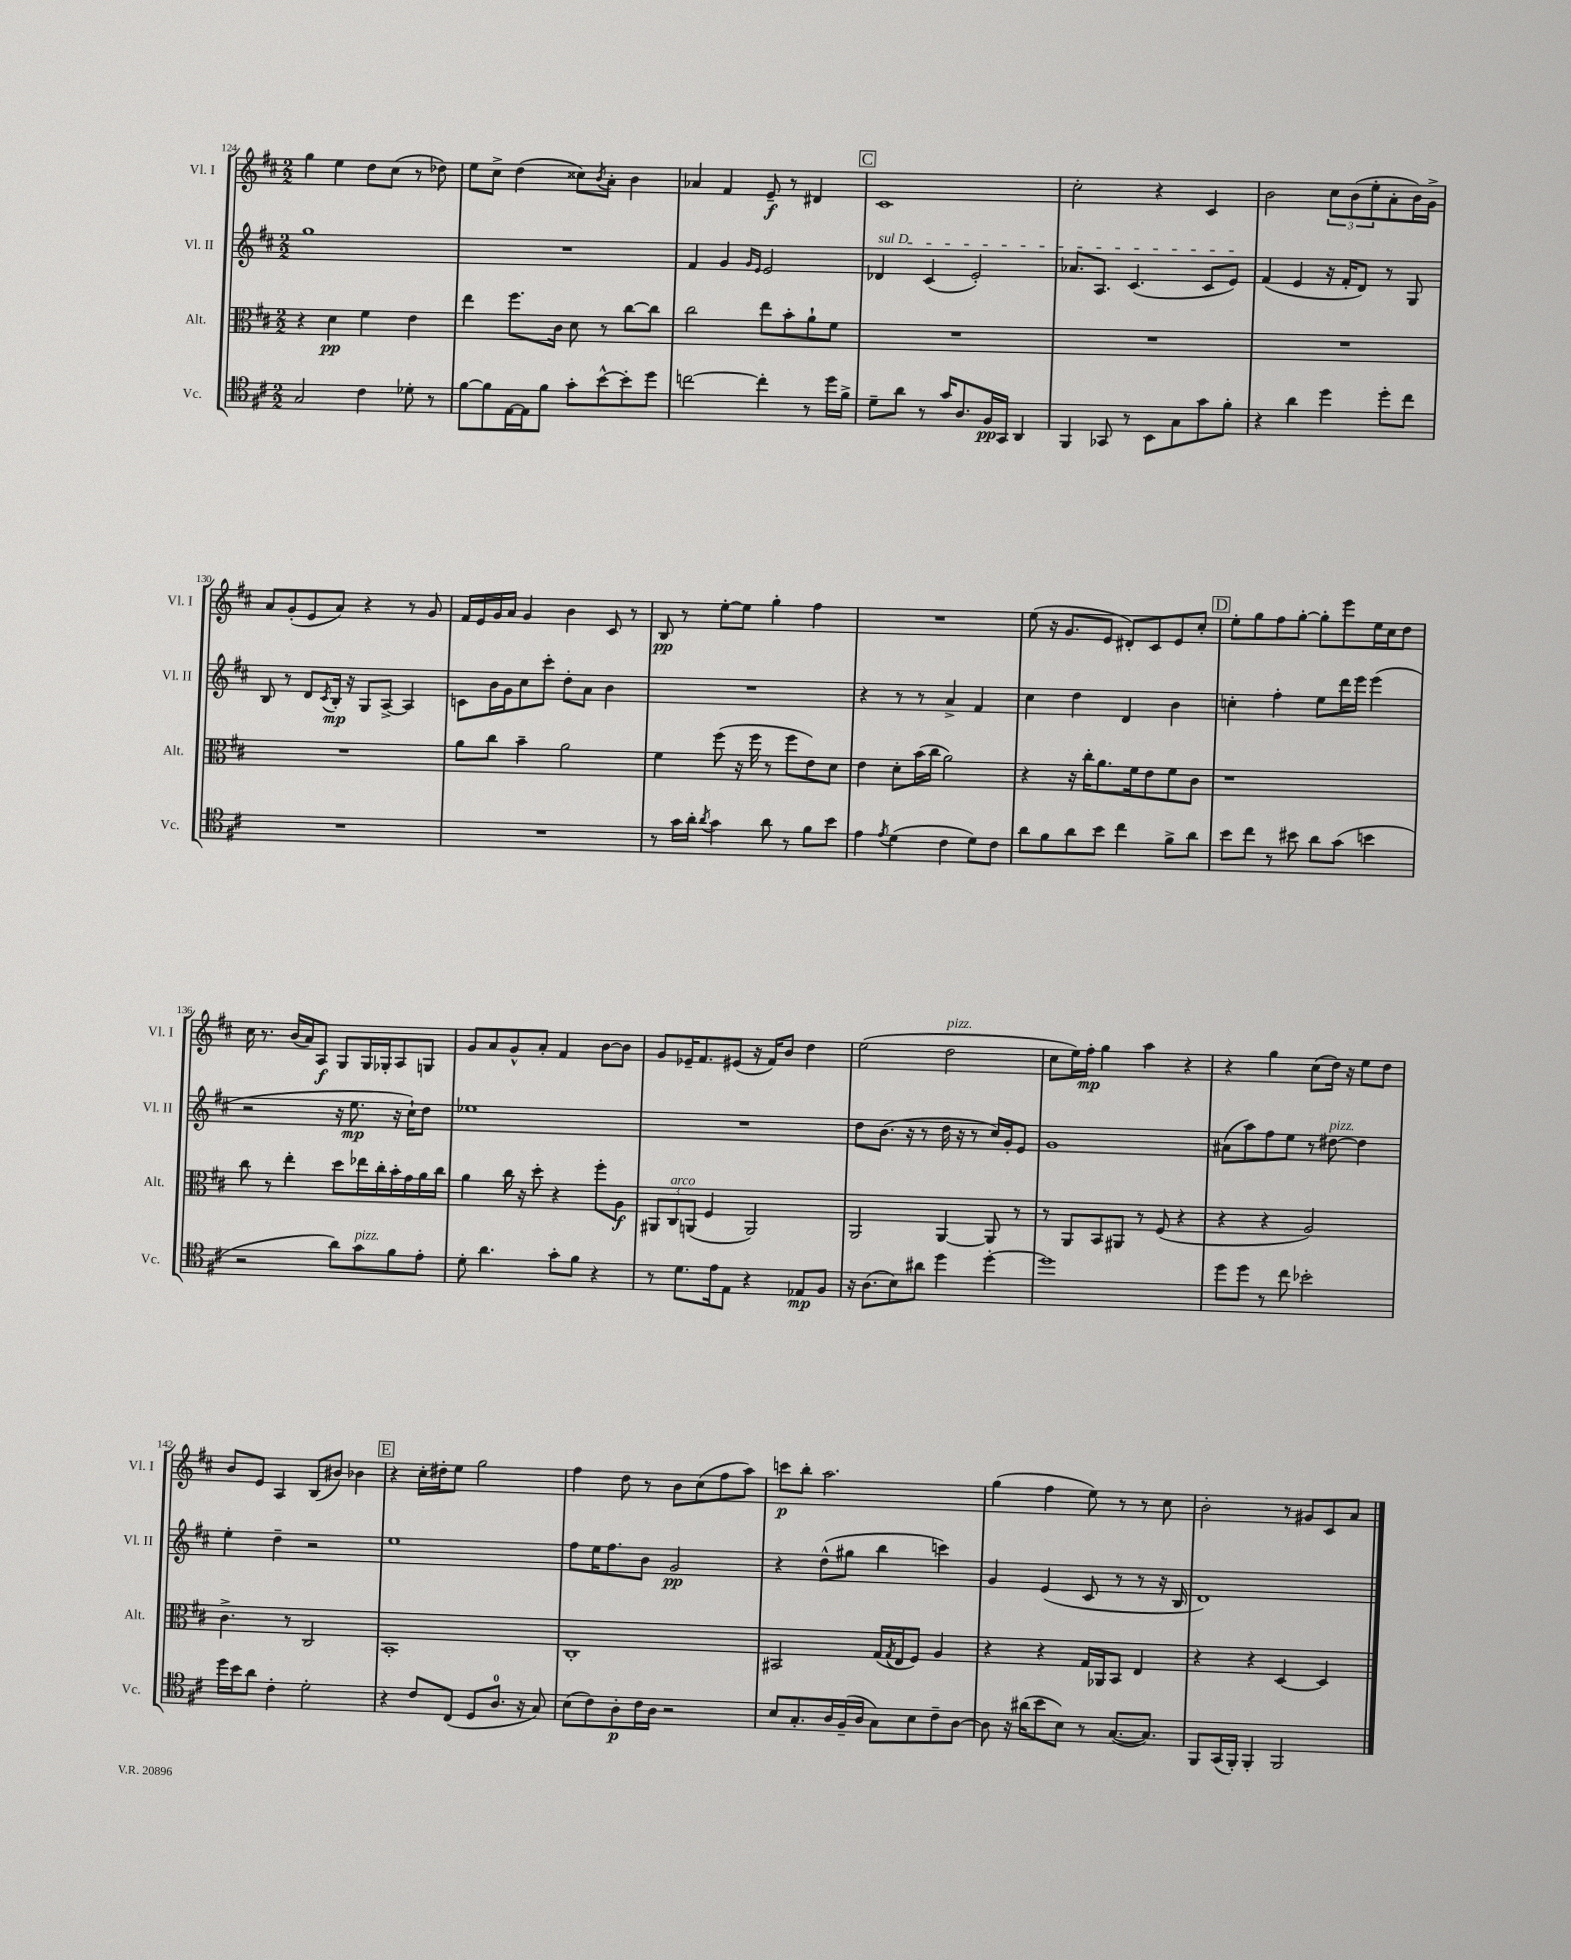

**kern	**dynam	**kern	**dynam	**kern	**dynam	**kern	**dynam
*part4	*part4	*part3	*part3	*part2	*part2	*part1	*part1
*staff4	*staff4	*staff3	*staff3	*staff2	*staff2	*staff1	*staff1
*I"Vc.	*	*I"Alt.	*	*I"Vl. II	*	*I"Vl. I	*
*I'Vc.	*	*I'Alt.	*	*I'Vl. II	*	*I'Vl. I	*
*clefC4	*	*clefC3	*	*clefG2	*	*clefG2	*
*k[f#c#]	*	*k[f#c#]	*	*k[f#c#]	*	*k[f#c#]	*
*M2/2	*	*M2/2	*	*M2/2	*	*M2/2	*
=124	=124	=124	=124	=124	=124	=124	=124
2G/	.	4r	.	1gg	.	4gg\	.
.	.	4d\	pp	.	.	4ee\	.
4c#\	.	4f#\	.	.	.	8dd\L	.
.	.	.	.	.	.	(8cc#\J	.
8d-X'\	.	4e\	.	.	.	8r	.
8r	.	.	.	.	.	8dd-X\)	.
=125	=125	=125	=125	=125	=125	=125	=125
[8f#\L	.	4ee\	.	1r	.	8ee\L	.
8f#\]	.	.	.	.	.	8cc#^\J	.
[16E\L	.	8.ff#\L	.	.	.	(4dd\	.
16E\J]	.	.	.	.	.	.	.
8f#\J	.	.	.	.	.	.	.
.	.	16c#\Jk	.	.	.	.	.
8g'\L	.	8d\	.	.	.	8cc##X\L)	.
.	.	.	.	.	.	8qb/	.
[8b^^\	.	8r	.	.	.	8a'\J	.
8b'\]	.	[8cc#\L	.	.	.	4b\	.
8dd\J	.	8cc#\J]	.	.	.	.	.
=126	=126	=126	=126	=126	=126	=126	=126
[2ccn\	.	2cc#\	.	4f#/	.	4a-X/	.
.	.	.	.	4g/	.	4f#/	.
.	.	.	.	16qqg/LL	.	.	.
.	.	.	.	16qqe/JJ	.	.	.
4cc'\]	.	8ee\L	.	2e/	.	8e~/	f
.	.	8b'\	.	.	.	8r	.
8r	.	8a`\	.	.	.	4d#X/	.
16dd\LL	.	8f#\J	.	.	.	.	.
16f#^\JJ	.	.	.	.	.	.	.
!!LO:REH:place=s1:t=C
=127	=127	=127	=127	=127	=127	=127	=127
!	!	!	!	!LO:TX:a:i:t=sul D	!	!	!
8d~\L	.	1r	.	4d-X/	.	1c#	.
8a\J	.	.	.	.	.	.	.
8r	.	.	.	(4c#/	.	.	.
16g/KL	.	.	.	.	.	.	.
8.A/	.	.	.	.	.	.	.
.	.	.	.	2e'/)	.	.	.
16F#/L	pp	.	.	.	.	.	.
16GG/JJ	.	.	.	.	.	.	.
4AA/	.	.	.	.	.	.	.
=128	=128	=128	=128	=128	=128	=128	=128
4FF#/	.	1r	.	8.a-X/L	.	2cc#'\	.
.	.	.	.	8.A/J	.	.	.
8GG-X/	.	.	.	.	.	.	.
8r	.	.	.	(4.c#/	.	.	.
8BB\L	.	.	.	.	.	4r	.
8G\	.	.	.	.	.	.	.
8g\	.	.	.	8c#/L	.	4c#/	.
8f#'\J	.	.	.	8e/J)	.	.	.
=129	=129	=129	=129	=129	=129	=129	=129
4r	.	1r	.	(4f#/	.	2b\	.
4a\	.	.	.	4e/	.	.	.
4dd\	.	.	.	16r	.	12cc#\L	.
.	.	.	.	16f#'/KL	.	.	.
.	.	.	.	.	.	(12b\	.
.	.	.	.	8d/J)	.	.	.
.	.	.	.	.	.	12ee'\	.
8dd'\L	.	.	.	8r	.	8a'\	.
8cc#\J	.	.	.	8G/	.	16b\L)	.
.	.	.	.	.	.	16g^\JJ	.
!!LO:LB:g=z
=130	=130	=130	=130	=130	=130	=130	=130
1r	.	1r	.	8B/	.	8a/L	.
.	.	.	.	8r	.	(8g'/	.
.	.	.	.	8d/L	.	8e/	.
.	.	.	.	8qc#/	.	.	.
.	.	.	.	16B'/Jk	mp	8a/J)	.
.	.	.	.	16r	.	.	.
.	.	.	.	8G/L	.	4r	.
.	.	.	.	[8A^/J	.	.	.
.	.	.	.	4A/]	.	8r	.
.	.	.	.	.	.	8g/	.
=131	=131	=131	=131	=131	=131	=131	=131
1r	.	8a\L	.	8cn\L	.	16f#/LL	.
.	.	.	.	.	.	16e/	.
.	.	8cc#\J	.	16b\L	.	16g/	.
.	.	.	.	16g\J	.	16a/JJ	.
.	.	4b~\	.	8cc#\	.	4g/	.
.	.	.	.	8ccc#'\J	.	.	.
.	.	2a\	.	8dd'\L	.	4b\	.
.	.	.	.	8a\J	.	.	.
.	.	.	.	4b\	.	8c#/	.
.	.	.	.	.	.	8r	.
=132	=132	=132	=132	=132	=132	=132	=132
8r	.	4f#\	.	1r	.	8B/	pp
16g\LL	.	.	.	.	.	8r	.
16a'\JJ	.	.	.	.	.	.	.
8qa/	.	.	.	.	.	.	.
4g\	.	(8ff#\	.	.	.	[8ee'\L	.
.	.	16r	.	.	.	8ee\J]	.
.	.	16ff#\	.	.	.	.	.
8a\	.	8r	.	.	.	4gg'\	.
8r	.	8ff#\L	.	.	.	.	.
8f#\L	.	8e\)	.	.	.	4ff#\	.
8b\J	.	8d\J	.	.	.	.	.
=133	=133	=133	=133	=133	=133	=133	=133
4e\	.	4e\	.	4r	.	1r	.
8qe/	.	.	.	.	.	.	.
(4d\	.	8d'\L	.	8r	.	.	.
.	.	(16b\L	.	8r	.	.	.
.	.	16cc#\JJ	.	.	.	.	.
4c#\	.	2a\)	.	4a^/	.	.	.
8d\L)	.	.	.	4f#/	.	.	.
8c#\J	.	.	.	.	.	.	.
=134	=134	=134	=134	=134	=134	=134	=134
8a\L	.	4r	.	4cc#\	.	(8ee\	.
8f#\	.	.	.	.	.	16r	.
.	.	.	.	.	.	8.g/L	.
8a\	.	16r	.	4dd\	.	.	.
.	.	16cc#'\KL	.	.	.	.	.
8b\J	.	8.a\	.	.	.	8e/J	.
4cc#\	.	.	.	4d/	.	8d#X'/L)	.
.	.	16f#\k	.	.	.	.	.
.	.	8e\	.	.	.	8c#/	.
8f#^\L	.	8f#\	.	4b\	.	8e/	.
8a\J	.	8c#\J	.	.	.	8cc#'/J	.
!!LO:REH:place=s1:t=D
=135	=135	=135	=135	=135	=135	=135	=135
8b\L	.	1r	.	4ccn'\	.	8ee'\L	.
8cc#\J	.	.	.	.	.	8gg\	.
8r	.	.	.	4ff#'\	.	8ff#\	.
8b#X\	.	.	.	.	.	[8gg'\J	.
8a\L	.	.	.	8ee\L	.	8gg'\L]	.
(8g\J	.	.	.	16ddd\L	.	8eee\	.
.	.	.	.	16eee\JJ	.	.	.
4bn\	.	.	.	(4eee\	.	16ee\L	.
.	.	.	.	.	.	16cc#\J	.
.	.	.	.	.	.	8dd\J	.
!!LO:LB:g=z
=136	=136	=136	=136	=136	=136	=136	=136
2r	.	8cc#\	.	2r	.	16cc#\	.
.	.	.	.	.	.	8.r	.
.	.	8r	.	.	.	.	.
.	.	4ee'\	.	.	.	(16b/LL	.
.	.	.	.	.	.	16a/J)	.
.	.	.	.	.	.	8A/J	f
8a\L)	.	8dd\L	.	16r	.	8G/L	.
.	.	.	.	8.ee\	mp	.	.
!LO:TX:a:i:t=pizz.	!	!	!	!	!	!	!
8g\	.	16ee-X\L	.	.	.	16G/L	.
.	.	16cc#'\	.	.	.	16G-X'/J	.
8f#\	.	16b'\	.	16r	.	8A/	.
.	.	16g\	.	16cc#`\KL)	.	.	.
8e'\J	.	16a\	.	8dd\J	.	8Gn/J	.
.	.	16cc#\JJ	.	.	.	.	.
=137	=137	=137	=137	=137	=137	=137	=137
8d'\	.	4a\	.	1ee-X	.	8g/L	.
4.a\	.	.	.	.	.	8a/	.
.	.	16cc#\	.	.	.	8g^^/	.
.	.	16r	.	.	.	.	.
.	.	8dd'\	.	.	.	8a'/J	.
8g'\L	.	4r	.	.	.	4f#/	.
8f#\J	.	.	.	.	.	.	.
4r	.	8ff#'\L	.	.	.	[8b\L	.
.	.	8A\J	f	.	.	8b\J]	.
=138	=138	=138	=138	=138	=138	=138	=138
8r	.	12AA#X/L	.	1r	.	8g/L	.
!	!	!LO:TX:a:i:t=arco	!	!	!	!	!
.	.	12C#/	.	.	.	.	.
8.d\L	.	.	.	.	.	16e-X~/K	.
.	.	(12AAn/J	.	.	.	.	.
.	.	.	.	.	.	8.f#/	.
.	.	4F#/	.	.	.	.	.
16e\k	.	.	.	.	.	.	.
8E\J	.	.	.	.	.	(8e#X/J	.
4r	.	2AA/)	.	.	.	16r	.
.	.	.	.	.	.	16f#/KL)	.
.	.	.	.	.	.	8b/J	.
8E-X/L	mp	.	.	.	.	4dd\	.
8F#/J	.	.	.	.	.	.	.
=139	=139	=139	=139	=139	=139	=139	=139
16r	.	2AA/	.	8dd\L	.	(2ee\	.
(8.A\L	.	.	.	.	.	.	.
.	.	.	.	(8.b\J	.	.	.
8B\)	.	.	.	.	.	.	.
.	.	.	.	16r	.	.	.
8a#X\J	.	.	.	8r	.	.	.
!	!	!	!	!	!	!LO:TX:a:i:t=pizz.	!
4dd\	.	[4AA/	.	16dd\	.	2dd\	.
.	.	.	.	16r	.	.	.
.	.	.	.	8r	.	.	.
[4dd'\	.	8AA/]	.	16cc#/LL)	.	.	.
.	.	.	.	16g'/J	.	.	.
.	.	8r	.	8e/J	.	.	.
=140	=140	=140	=140	=140	=140	=140	=140
1dd]	.	8r	.	1g	.	8cc#\L	.
.	.	8AA/L	.	.	.	16ee\L)	.
.	.	.	.	.	.	16ff#'\JJ	mp
.	.	8BB/	.	.	.	4gg\	.
.	.	8AA#X/J	.	.	.	.	.
.	.	8r	.	.	.	4aa\	.
.	.	(8F#/	.	.	.	.	.
.	.	4r	.	.	.	4r	.
=141	=141	=141	=141	=141	=141	=141	=141
8dd\L	.	4r	.	(8a#X\L	.	4r	.
8dd\J	.	.	.	8aa\)	.	.	.
8r	.	4r	.	8ff#\	.	4gg\	.
8cc#\	.	.	.	8ee\J	.	.	.
2b-X'\	.	2A/)	.	8r	.	(8cc#\L	.
!	!	!	!	!LO:TX:a:i:t=pizz.	!	!	!
.	.	.	.	[8dd#X\	.	16dd\Jk)	.
.	.	.	.	.	.	16r	.
.	.	.	.	4dd#\]	.	8ee\L	.
.	.	.	.	.	.	8dd\J	.
!!LO:LB:g=z
=142	=142	=142	=142	=142	=142	=142	=142
16dd\LL	.	4.c#^\	.	4ee'\	.	8b/L	.
16b\J	.	.	.	.	.	.	.
8a\J	.	.	.	.	.	8e/J	.
4c#'\	.	.	.	4dd~\	.	4A/	.
.	.	8r	.	.	.	.	.
2d'\	.	2C#/	.	2r	.	(8B/L	.
.	.	.	.	.	.	8b#X/J)	.
.	.	.	.	.	.	4b-X\	.
!!LO:REH:place=s1:t=E
=143	=143	=143	=143	=143	=143	=143	=143
4r	.	1BB'	.	1ee	.	4r	.
8c#/L	.	.	.	.	.	16cc#'\LL	.
.	.	.	.	.	.	16dd#X'\J	.
(8C#/J	.	.	.	.	.	8ee\J	.
8D/L	.	.	.	.	.	2gg\	.
8.A/J	.	.	.	.	.	.	.
16r	.	.	.	.	.	.	.
8G/)	.	.	.	.	.	.	.
=144	=144	=144	=144	=144	=144	=144	=144
(8B\L	.	1C#'	.	8ff#\L	.	4ff#\	.
8c#\)	.	.	.	16ee\K	.	.	.
.	.	.	.	8.ff#\	.	.	.
8A'\	p	.	.	.	.	8dd\	.
16c#\L	.	.	.	8b\J	.	8r	.
16A\JJ	.	.	.	.	.	.	.
2r	.	.	.	2g/	pp	8b\L	.
.	.	.	.	.	.	(8cc#\	.
.	.	.	.	.	.	8ff#\	.
.	.	.	.	.	.	8aa\J)	.
=145	=145	=145	=145	=145	=145	=145	=145
8B/L	.	2BB#X/	.	4r	.	8cccn\L	p
8.G'/	.	.	.	.	.	8bb'\J	.
.	.	.	.	(8dd^^\L	.	2.aa\	.
16A/L	.	.	.	.	.	.	.
(16F#~/	.	.	.	8gg#X\J	.	.	.
16A/JJ	.	.	.	.	.	.	.
8G\L)	.	(16G/LL	.	4bb\	.	.	.
.	.	8qG/	.	.	.	.	.
.	.	16E/J	.	.	.	.	.
8B\	.	8F#/J)	.	.	.	.	.
8c#~\	.	4A/	.	4cccn\)	.	.	.
[8A\J	.	.	.	.	.	.	.
=146	=146	=146	=146	=146	=146	=146	=146
8A\]	.	4r	.	4g/	.	(4gg\	.
16r	.	.	.	.	.	.	.
(16a#X\KL	.	.	.	.	.	.	.
8b\	.	4r	.	(4e/	.	4ff#\	.
8B\J)	.	.	.	.	.	.	.
8r	.	16G/LL	.	8c#/	.	8ee\)	.
.	.	16AA-X/J	.	.	.	.	.
([8.G/L	.	8BB/J	.	8r	.	8r	.
.	.	4E/	.	8r	.	8r	.
8.G/J])	.	.	.	.	.	.	.
.	.	.	.	16r	.	8cc#\	.
.	.	.	.	16B/	.	.	.
=147	=147	=147	=147	=147	=147	=147	=147
8FF#/L	.	4r	.	1d)	.	2b'\	.
(16GG/L	.	.	.	.	.	.	.
16FF#'/JJ)	.	.	.	.	.	.	.
4FF#'/	.	4r	.	.	.	.	.
2FF#/	.	[4D/	.	.	.	8r	.
.	.	.	.	.	.	8g#X/L	.
.	.	4D/]	.	.	.	8c#/	.
.	.	.	.	.	.	8a/J	.
==	==	==	==	==	==	==	==
*-	*-	*-	*-	*-	*-	*-	*-
